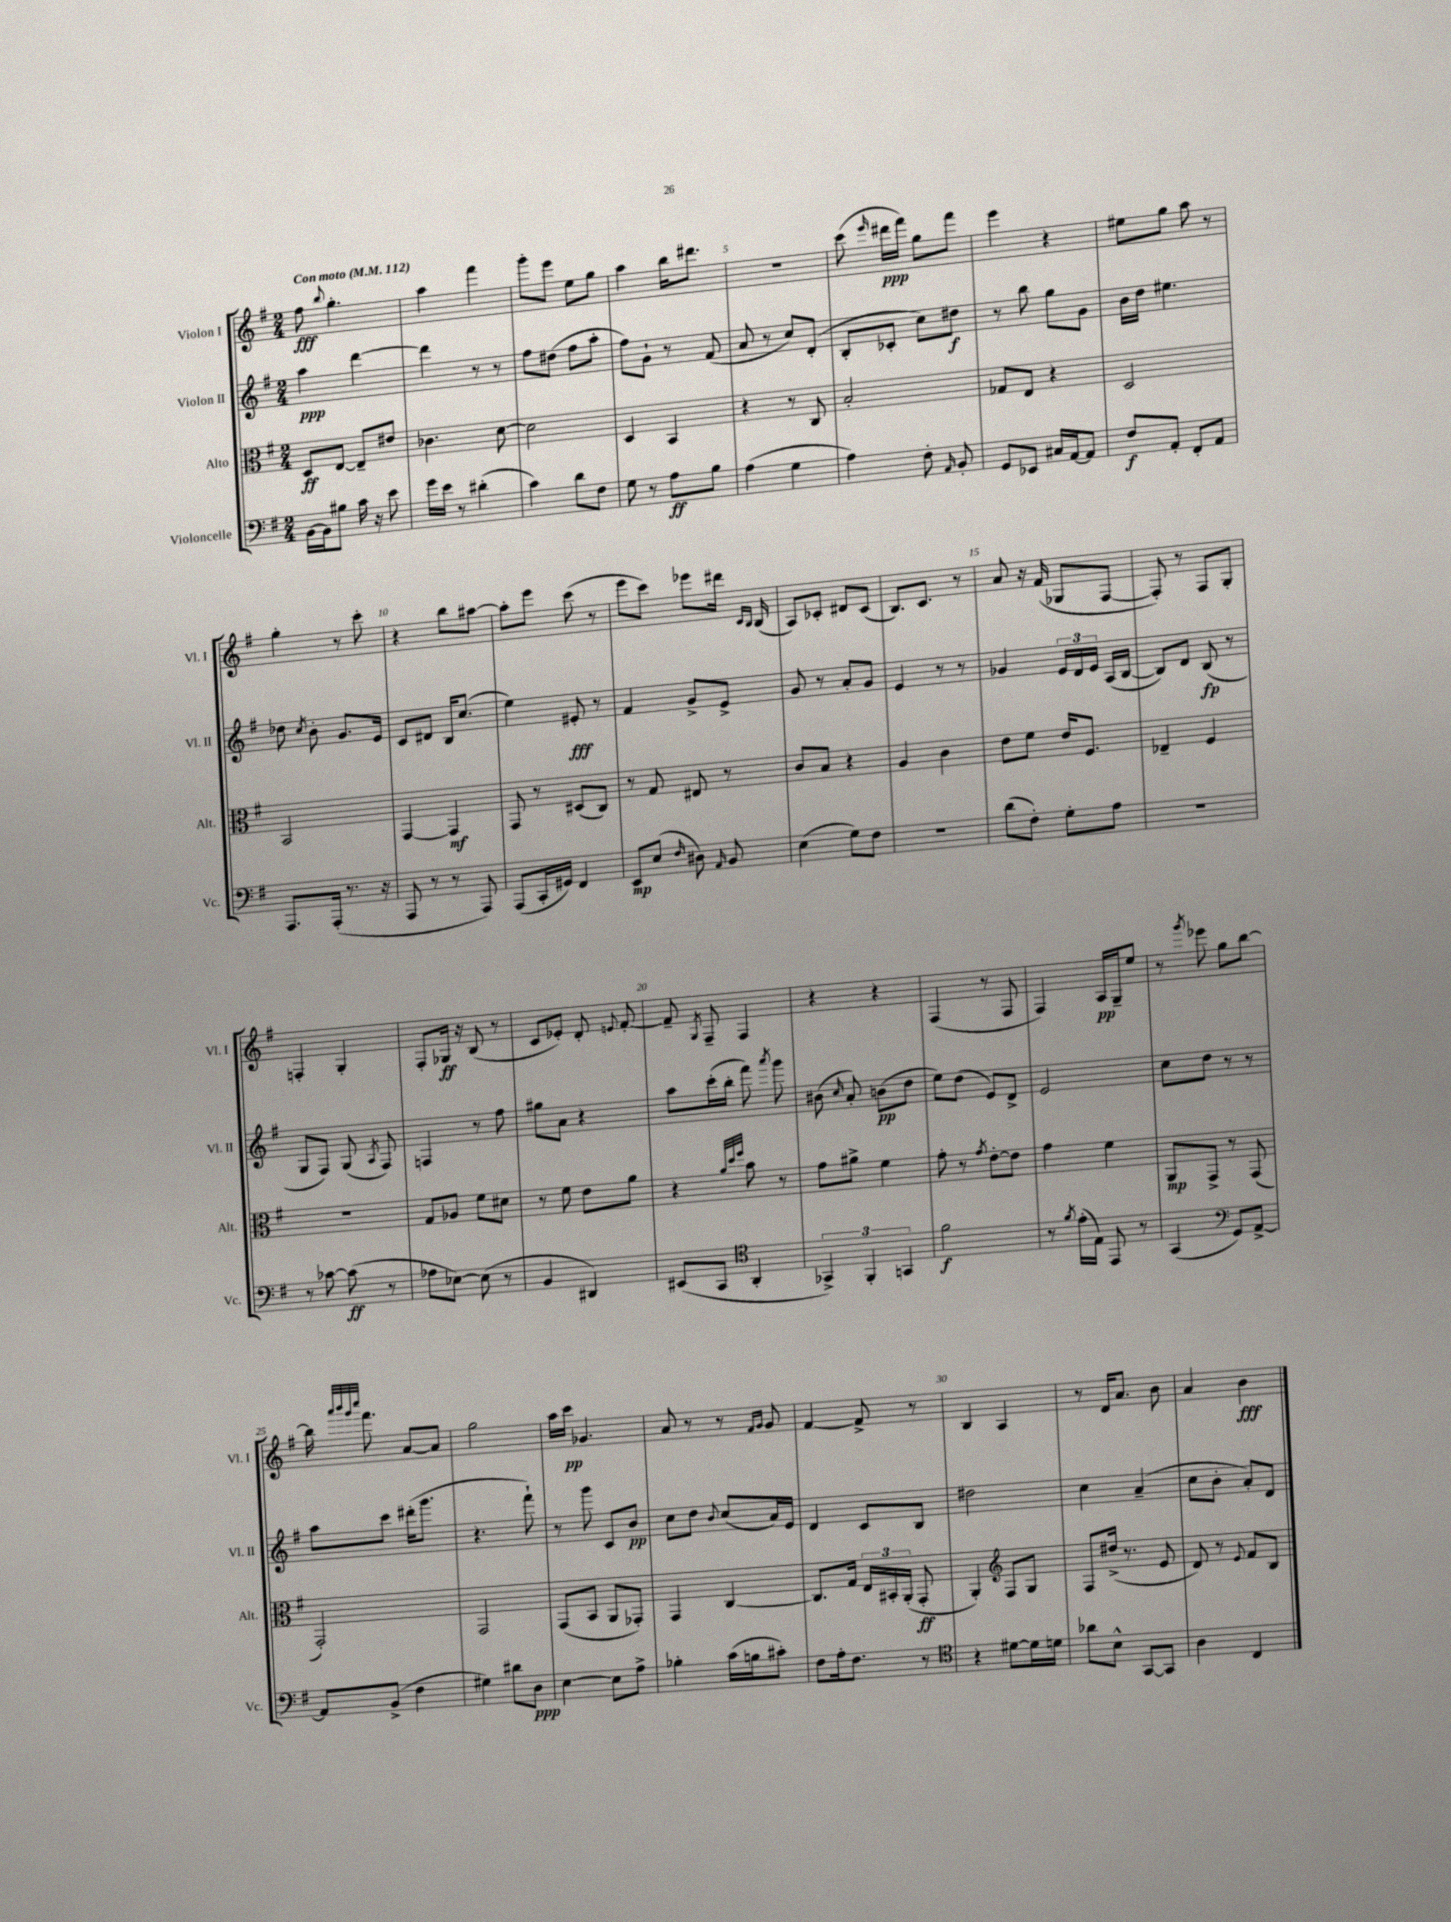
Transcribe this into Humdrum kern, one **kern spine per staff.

**kern	**kern	**kern	**kern
*staff4	*staff3	*staff2	*staff1
*clefF4	*clefC3	*clefG2	*clefG2
*k[f#]	*k[f#]	*k[f#]	*k[f#]
*M2/4	*M2/4	*M2/4	*M2/4
*MM112	*MM112	*MM112	*MM112
[16BB	8D	4aa	8ff#
16BB]	.	.	.
.	.	.	8qqbb
8B#	[8E	.	4.gg'
16c	8E~]	[4ddd	.
16r	.	.	.
8e	8e#	.	.
=	=	=	=
16g	4.c-	4ddd]	4aa
16e	.	.	.
8r	.	.	.
(4d#'	.	8r	4fff#
.	[8d	8r	.
=	=	=	=
4c)	2d]	8ff#	8ggg'
.	.	(8dd#	8eee
8d	.	8ff#	8ee
8F#	.	8aa'	8gg
=	=	=	=
8G	4D	8ff#)	4aa
8r	.	8g`	.
8A	4BB	8r	16bb
.	.	.	8.ddd#
8B	.	(8f#	.
=	=	=	=
(4A	4r	8a	2r
.	.	8r	.
4G	8r	8cc)	.
.	8C	(8d'	.
=	=	=	=
4A)	2B'	8B'	(8ccc
.	.	.	16qqeee
.	.	8c-'	16ddd#
.	.	.	16fff#)
8F#'	.	8cc)	8gg
16qqAA	.	.	.
8BB'	.	8dd#	8fff#
=	=	=	=
8GG	8G-	8r	4eee
8EE-	8E	8bb	.
16C#	4r	8gg	4r
[16AA	.	.	.
8AA]	.	8g	.
=	=	=	=
8F#	2D	16b	8ee#
.	.	16dd	.
8AA'	.	4.ee#	8gg
8FF#'	.	.	8aa
8AA	.	.	8r
=	=	=	=
8.AAA	2BB	8dd-	4gg'
.	.	8qcc	.
.	.	8b'	.
(16AAA'	.	.	.
8.r	.	8.g	8r
.	.	.	8ccc'
16r	.	16e	.
=	=	=	=
8AAA	[4GG	8c	4r
8r	.	8d#	.
8r	4GG]	16B	8bb
.	.	(8.cc	.
8AAA)	.	.	[8aa#
=	=	=	=
(8AAA	8GG	4ee)	8aa#']
16CC'	8r	.	8eee
16GG#)	.	.	.
4FF#	(8D#	8e#'	(8ccc
.	8C)	8r	8r
=	=	=	=
8EE	8r	4f#	8eee
(8E	8G	.	8ccc)
16qqF#	.	.	.
8D#)	8E#	8g^	8eee-
16qqAA	.	.	.
8BB	8r	8e^	16ddd#
.	.	.	16qqc
.	.	.	16qqB
.	.	.	(16B
=	=	=	=
(4E	8c	8g	8A)
.	8B	8r	8c-'
8G)	4r	8a'	8d#
8F#	.	8g	(8c-
=	=	=	=
2r	4A	4e	8.B)
.	.	.	8.c
.	4c	8r	.
.	.	8r	8r
=	=	=	=
(8d	8e	4g-	8a
8F#')	8f#	.	16r
.	.	.	(16f#
8G'	16e	24e	8G-
.	.	24d	.
.	8.F#	.	.
.	.	24e	.
8A	.	(16A	[8F#
.	.	[16B	.
=	=	=	=
2r	4E-~	8B])	8F#'])
.	.	8d	8r
.	4F#	(8B	8F#
.	.	8r	8G'
=	=	=	=
8r	2r	8G	4F'
[8c-	.	8F#)	.
(8c-]	.	(8G	4G'
.	.	8qA	.
8r	.	8F#)	.
=	=	=	=
8A-	8G	4F	8F#'
[8E-)	8A-	.	16G-
.	.	.	16r
(8E-]	8f#	8r	(8B
8r	8d#	8ff#	8r
=	=	=	=
4BB	8r	8gg#	8c
.	8f#	8a	8e-')
4DD#)	8e	4r	8d'
.	.	.	8qqe
.	8a	.	[8f#'
=	=	=	=
(8EE#	4r	8aa	8f#~]
.	.	.	8qG
8CC	.	(16ccc'	8F#~
.	.	16bb'	.
*clefC4	*	*	*
.	32qqa	.	.
.	32qqdd	.	.
.	32qqff#	.	.
4AA'	8b	8fff#)	4F#
.	.	8qaaa	.
.	8r	8ggg	.
=	=	=	=
6GG-^)	8g	(8b#	4r
.	.	16qqcc	.
.	8a#^	8a')	.
6FF#'	.	.	.
.	4f#	(8b	4r
6GG	.	.	.
.	.	8dd	.
=	=	=	=
2f#	8g'	8ee)	(4F#
.	8r	(8dd	.
.	8qg	.	.
.	[8e'	8e)	8r
.	8e]	8d^	8F#
=	=	=	=
8r	4g	2e	4F#)
8qf#	.	.	.
(16e'	.	.	.
16E)	.	.	.
8EE	4f#	.	16A
.	.	.	16G~
8r	.	.	8ee
=	=	=	=
(4GG	8AA	8cc	8r
.	.	.	8qggg
.	8GG^	8dd	8eee-
*clefF4	*	*	*
8GG)	8r	8r	8gg
[8AA^	(8GG	8r	[8bb
=	=	=	=
8AA]	2GG')	8aa	16bb]
.	.	.	32qqaaa
.	.	.	32qqbbb
.	.	.	32qqggg
.	.	.	32qqcccc
.	.	.	8.fff#
(8BB^	.	8ccc	.
4F#	.	(16ddd#'	[8a
.	.	8.ggg	.
.	.	.	8a]
=	=	=	=
4G#)	2GG	4.r	2gg
8d#	.	.	.
8D	.	8fff#`)	.
=	=	=	=
[4E	(8GG	8r	16aa
.	.	.	16ccc
.	8BB	8ggg	4.g-
8E]	8AA	8c	.
8A^	8GG-')	8b	.
=	=	=	=
4B-'	4GG	8cc	8a
.	.	8dd	8r
.	.	8qqb	.
(16c	[4C	(8cc	8r
16B	.	.	.
.	.	.	16qqf#
.	.	.	16qqg
8c#')	.	16a)	8g
.	.	16e	.
=	=	=	=
8F#	8.C]	4d	[4f#
16A'	.	.	.
8.F#	16G	.	.
.	24E	8c	8f#^]
.	24BB#'	.	.
.	(24AA'	.	.
8r	8GG'	8B	8r
=	=	=	=
*clefC4	*	*	*
4r	4AA')	2dd#	4B
*	*clefG2	*	*
[8d#	8F#	.	4A
16d#]	8G	.	.
16d	.	.	.
=	=	=	=
8a-	8F#	4cc	8r
8B^^	(16dd#^	.	16d
.	8.r	.	8.a
[8GG	.	(4a~	.
8GG]	8e	.	8b
=	=	=	=
4A	8d)	8cc	4a
.	8r	8b'	.
.	8qqe	.	.
4C	8f#	8a')	4b
.	8B	8d	.
==	==	==	==
*-	*-	*-	*-
